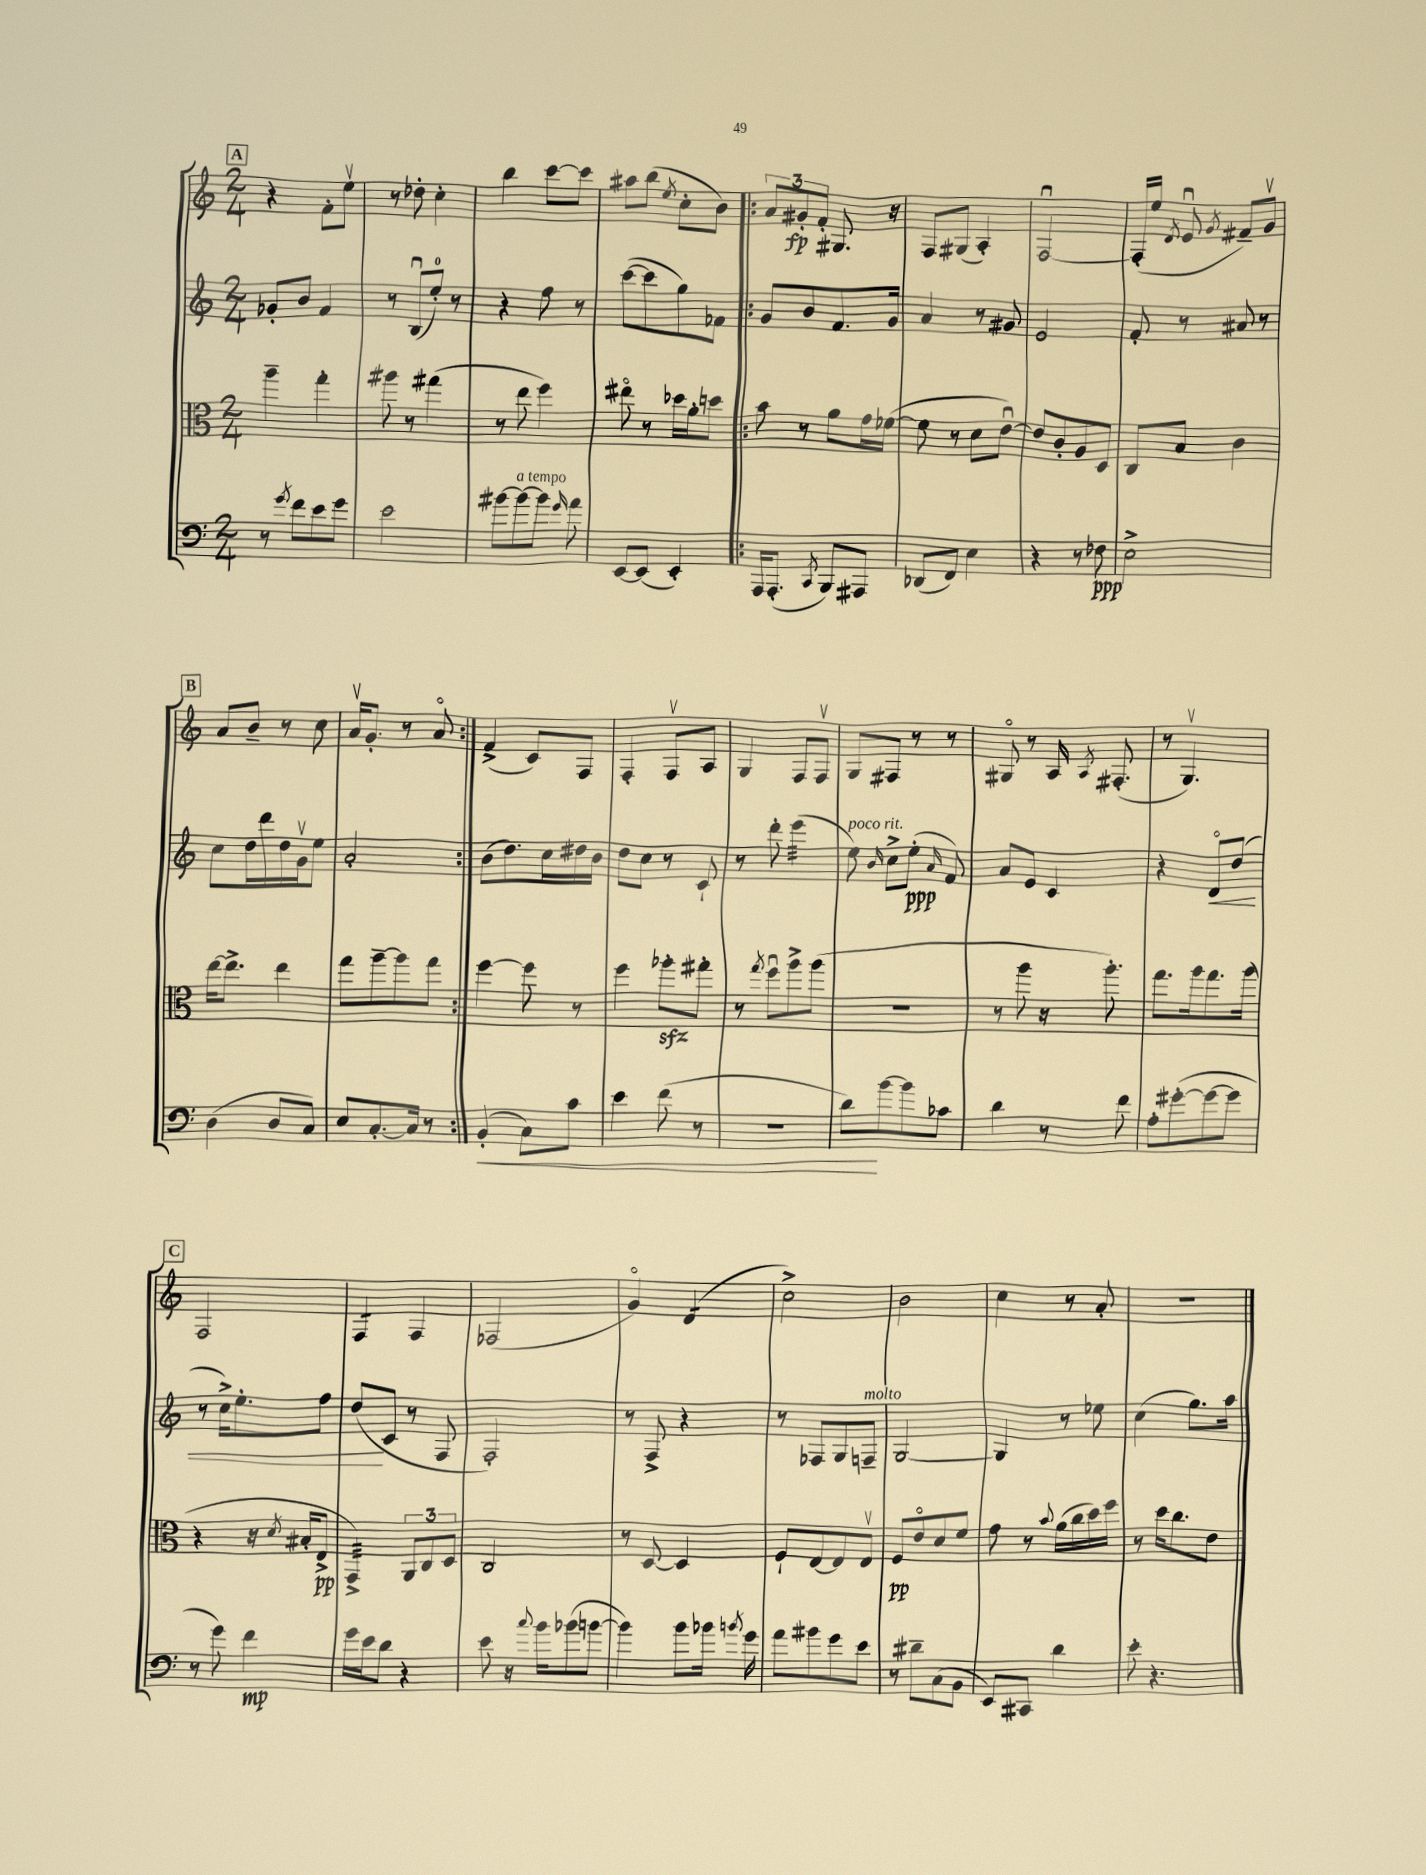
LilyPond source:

<<
\new StaffGroup <<
\new Staff = "s0" {
    \clef treble \key c \major \numericTimeSignature \time 2/4
    \autoBeamOff \mark \markup { \box "A" } r4 f'8[-. e''8]\upbow |
    r8 des''8-. c''4-. |
    b''4 c'''8[~ c'''8] |
    ais''8[ b''8]( \acciaccatura { e''8 } c''8[-. b'8]) |
    \repeat volta 2 { \tuplet 3/2 { a'8[ gis'8-.\fp f'8]-. } gis8. r16 |
    f8[ gis8]( a4-.) |
    f2~\downbow |
    f16[-.( e''16] \acciaccatura { d'8 } e'8\downbow \acciaccatura { g'8 } fis'8[--) g'8]\upbow |
    \mark \markup { \box "B" } a'8[ b'8]-- r8 c''8 |
    a'16[\upbow g'8.]-. r8 a'8\flageolet | }
    f'4->( c'8[) f8] |
    f4-. f8[\upbow a8] |
    g4 f8[ f8]\upbow |
    g8[ fis8] r8 r8 |
    gis8\flageolet r8 a16 \acciaccatura { a8 } fis8.-.( |
    r8 g4.\upbow) |
    \mark \markup { \box "C" } f2 |
    f4:8 f4 |
    fes2( |
    g'4\flageolet) d'4:8( |
    c''2->) |
    b'2 |
    c''4 r8 a'8-. |
    R2 \bar "|." |
}
\new Staff = "s1" {
    \clef treble \key c \major \numericTimeSignature \time 2/4
    \autoBeamOff \mark \markup { \box "A" } ges'8[-. b'8] f'4 |
    r8 b8[\downbow( e''8]-0-.) r8 |
    r4 f''8 r8 |
    c'''8[~( c'''8 g''8) fes'8] |
    \repeat volta 2 { g'8[ b'8 f'8. g'16] |
    a'4 r8 gis'8 |
    e'2 |
    f'8-. r8 ais'8 r8 |
    \mark \markup { \box "B" } c''8[ d''16 d'''16 d''16 g'16\upbow e''8] |
    a'2-. | }
    b'8[( d''8.) c''16 dis''16 b'16] |
    d''8[ c''8] r8 c'8-! |
    r8 d'''8-. e'''4:32( |
    e''8^\markup { \italic "poco rit." }) \grace { b'16 } c''8[-> e''8]-.\ppp( \grace { a'16 } f'8) |
    a'8[ e'8] c'4 |
    r4 d'8[\flageolet\< d''8]( |
    \mark \markup { \box "C" } r8 c''16[->) e''8.-. f''8] |
    d''8[\!( c'8] r8 f8 |
    f2-.) |
    r8 f8-> r4 |
    r8 fes8[ g8 f8]--^\markup { \italic "molto" } |
    g2~ |
    g4 r8 ees''8 |
    c''4( g''8.[) a''16] \bar "|." |
}
\new Staff = "s2" {
    \clef alto \key c \major \numericTimeSignature \time 2/4
    \autoBeamOff \mark \markup { \box "A" } a''4-- g''4-. |
    ais''8 r8 gis''4( |
    r8 e''8 f''4) |
    eis''8\flageolet r8 des''16[ a'16-. d''8] |
    \repeat volta 2 { b'8 r8 a'8[ g'16 fes'16]~( |
    fes'8 r8 d'8[ e'8]~\downbow) |
    e'8[ c'8-. a8 d8] |
    c8[ b8] c'4 |
    \mark \markup { \box "B" } e''16[~ e''8.]-> e''4 |
    g''8[ a''8~-- a''8 g''8] | }
    f''4~ f''8 r8 |
    f''4 aes''8[-.\sfz gis''8]-. |
    r8 \acciaccatura { g''8 } f''8[\downbow a''8-> a''8]( |
    R2 |
    r8 a''8 r16 a''8.-.) |
    g''8.[ a''16 g''8. a''16]( |
    \mark \markup { \box "C" } r4 r16 \acciaccatura { d'8 } bis16[-. e8]->\pp |
    g,4:32->) \tuplet 3/2 { a,8[ c8 d8] } |
    c2 |
    r8 d8~ d4 |
    f8[-! e8~ e8 e8]\upbow |
    f8[\pp e'8\flageolet d'8 f'8] |
    g'8 r8 \appoggiatura { b'8 } a'16[( c''16 d''16) f''16] |
    r8 d''16[ c''8. e'8] \bar "|." |
}
\new Staff = "s3" {
    \clef bass \key c \major \numericTimeSignature \time 2/4
    \autoBeamOff \mark \markup { \box "A" } r8 \acciaccatura { g'8 } f'8[ e'8 g'8] |
    e'2 |
    bis'8[~ bis'8~^\markup { \italic "a tempo" } bis'8] \grace { g'16 } a'8 |
    e,8[~ e,8]( e,4-.) |
    \repeat volta 2 { a,,16[ a,,8.]-.( \acciaccatura { c,8 } b,,8[) ais,,8] |
    des,8[( f,8]) e4 |
    r4 r8 fes8\ppp |
    e2-> |
    \mark \markup { \box "B" } d4( d8[ c8]) |
    e8[ c8.~-. c16] r8 | }
    b,4-.\<( c8[) c'8] |
    e'4 f'8( r8 |
    r2 |
    d'8[\!) b'8~ b'8 ces'8] |
    d'4 r8 f'8 |
    a8[-. gis'8~-.( gis'8~ gis'8] |
    \mark \markup { \box "C" } r8 g'8) f'4\mp |
    g'16[ e'16 d'8] r4 |
    e'8 r16 \appoggiatura { c''8 } b'16[ bes'8( b'8]~ |
    b'4) b'8[ bes'16] \acciaccatura { b'8 } g'16 |
    a'8[ bis'8 g'8 e'8] |
    r8 dis'8[-- c8( b,8] |
    e,8[) cis,8] d'4 |
    e'8-. r4. \bar "|." |
}
>>
>>
